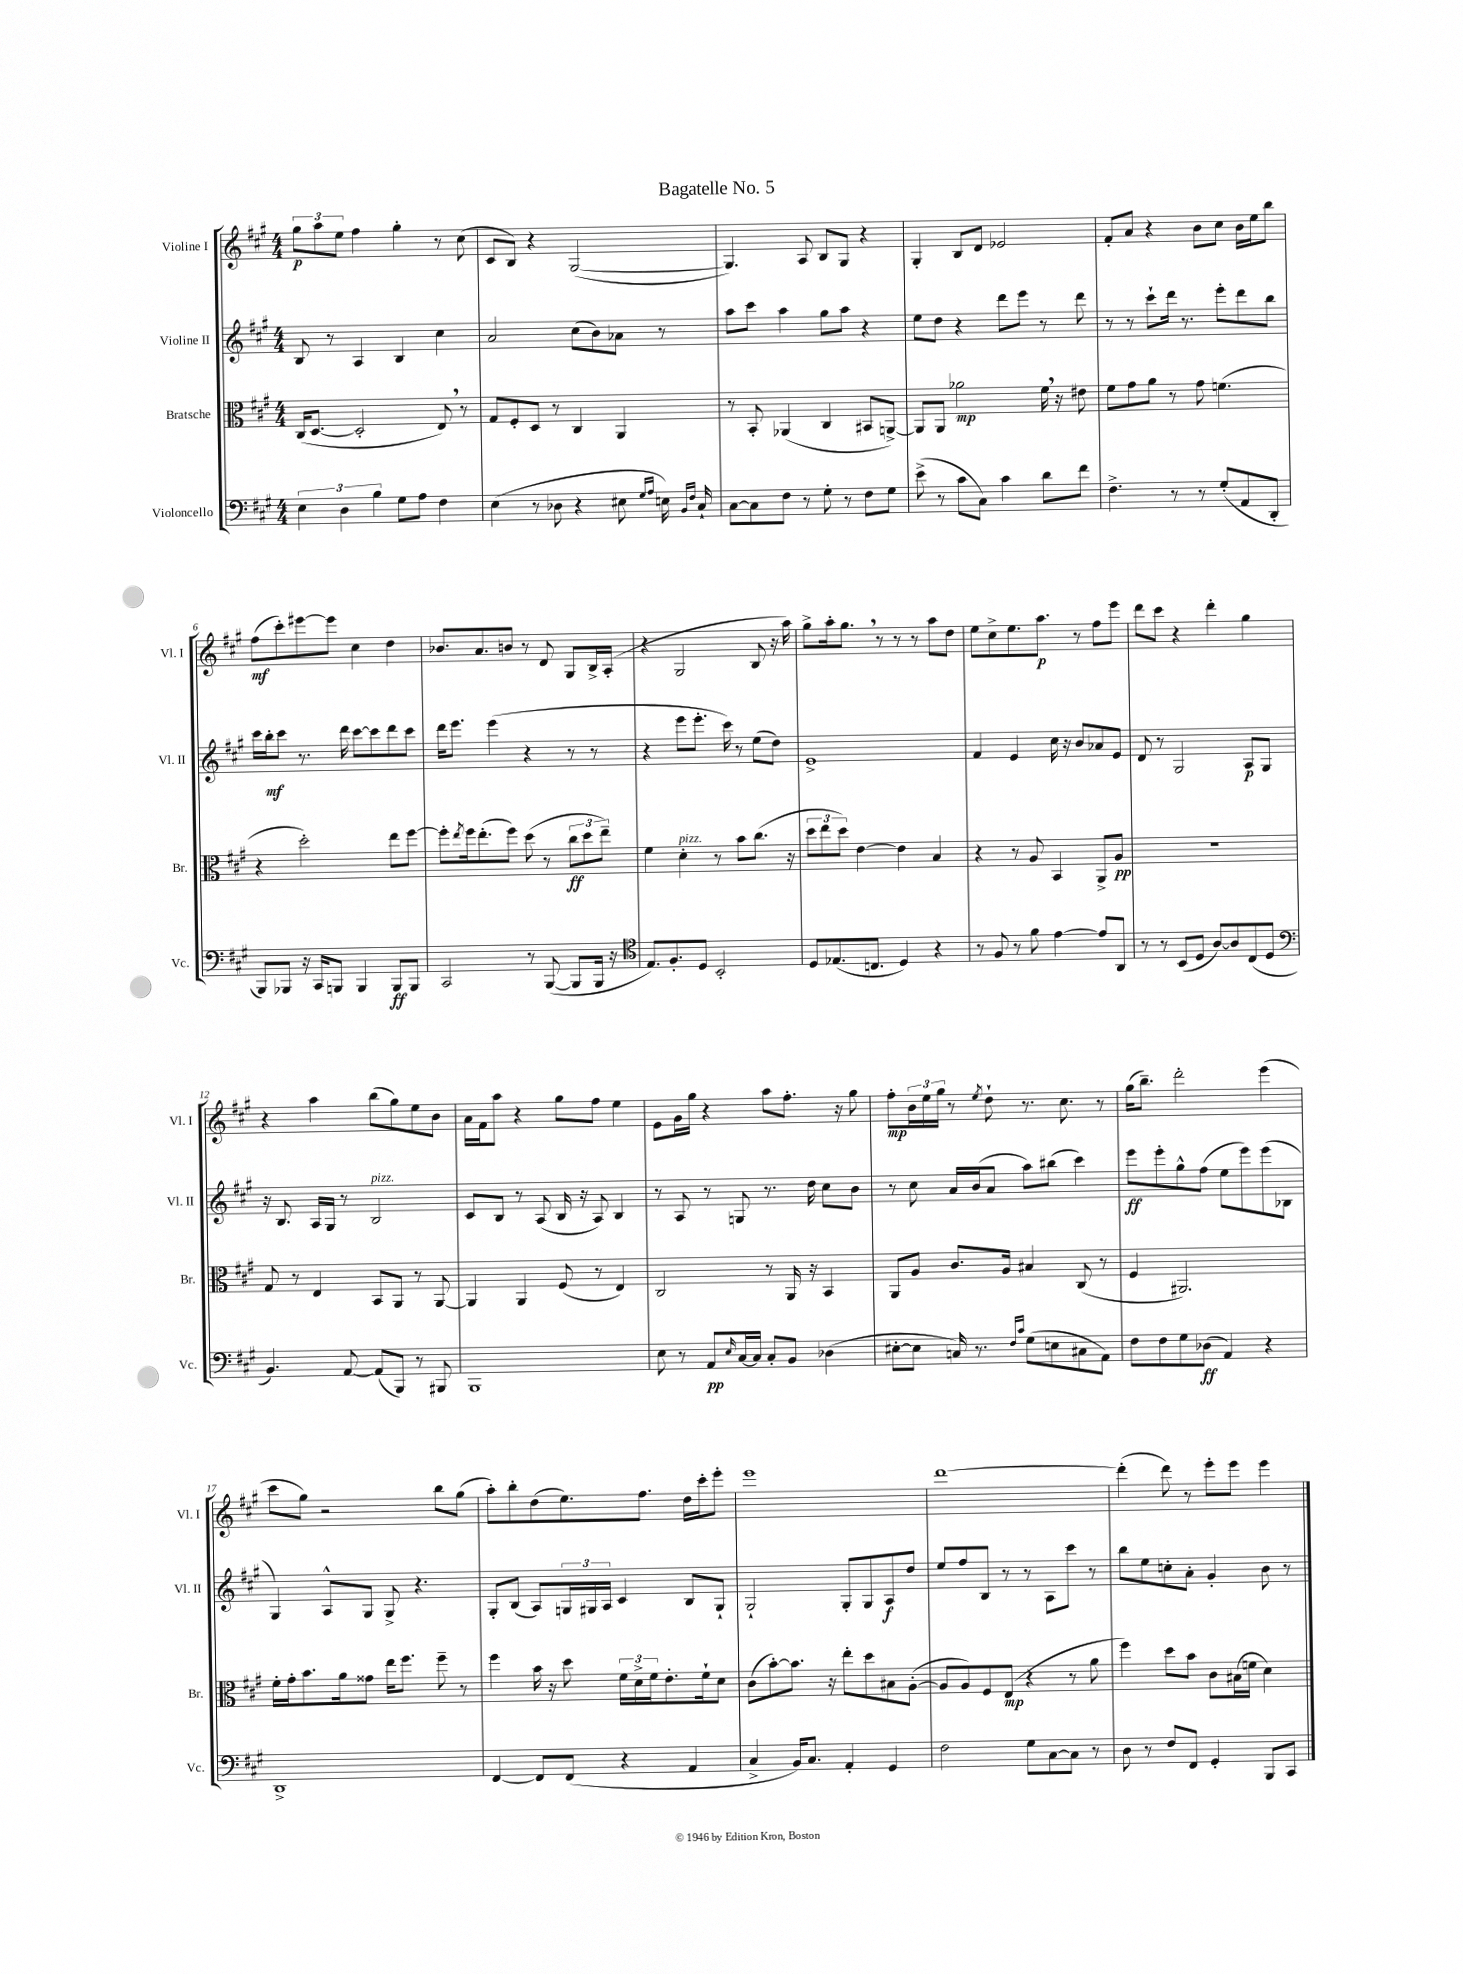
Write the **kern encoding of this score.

**kern	**kern	**kern	**kern
*staff4	*staff3	*staff2	*staff1
*clefF4	*clefC3	*clefG2	*clefG2
*k[f#c#g#]	*k[f#c#g#]	*k[f#c#g#]	*k[f#c#g#]
*M4/4	*M4/4	*M4/4	*M4/4
6E	(16C#	8B	12gg#
.	[8.D	.	.
.	.	.	12aa
.	.	8r	.
6D	.	.	12ee
.	2D']	4A	4ff#
6B	.	.	.
8G#	.	4B	4gg#'
8A	.	.	.
4F#	8E)	4cc#	8r
.	8r	.	(8cc#
=	=	=	=
(4E	8G#	2a	8c#
.	8F#'	.	8B)
8r	8D	.	4r
8D-	8r	.	.
4r	4C#	(8cc#	([2G#
.	.	8b)	.
8E#	4AA	8a-	.
16qqG#	.	.	.
16qqA	.	.	.
16E)	.	8r	.
16qqBB	.	.	.
16qqF#	.	.	.
16C#`	.	.	.
=	=	=	=
[8C#	8r	8aa	4.G#])
8C#]	8BB'	8ccc#	.
8F#	(4AA-	4aa	.
8r	.	.	8A
8G#'	4C#	8gg#	8B
8r	.	8aa	8G#
8F#	8BB#	4r	4r
8G#	[8AA^)	.	.
=	=	=	=
(8e^	8AA]	8ee	4G#'
8r	8AA	8dd	.
8c#	2a-	4r	8B
8C#)	.	.	8d
4c#	.	8ddd	2e-
.	.	8eee	.
8d	16f#	8r	.
.	16r	.	.
8f#	8e#	8ddd	.
=	=	=	=
4.F#^	8f#	8r	8f#'
.	8g#	8r	8a
.	8a	8ccc#`	4r
8r	8r	16ddd	.
.	.	8.r	.
8r	8g#	.	8b
(8G#'	(4.f	8eee'	8cc#
8AA	.	8ddd	16b
.	.	.	16ee
8DD'	.	8bb	8bb
=	=	=	=
8BBB)	4r	16ccc#	(8ff#
.	.	16bb'	.
8BBB-	.	8ccc#	8ccc#')
16r	2dd')	8.r	[8eee#
16CC#	.	.	.
8BBB	.	.	8eee#]
.	.	16ddd	.
4BBB	.	[8ccc#	4cc#
.	.	8ccc#]	.
8BBB	8ee	8ddd	4dd
8BBB	[8ff#	8ccc#	.
=	=	=	=
2CC#	8ff#']	16ddd	8.b-
.	.	8.eee	.
.	8qee	.	.
.	16ff#	.	.
.	(8.ee'	.	8.a
.	.	(4eee	.
.	8ff#)	.	8b
8r	(8dd	4r	8r
([8BBB	8r	.	8d
8BBB]	12cc#	8r	8G#
.	12dd	.	.
16BBB	.	8r	16B^
.	12ee~)	.	.
16r	.	.	(16A'
=	=	=	=
*clefC4	*	*	*
8.E)	4f#	4r	4r
8.F#'	.	.	.
.	4d'	8eee	2G#
8D	.	8.eee'	.
2BB'	8r	.	.
.	.	16ccc#)	.
.	8b	8r	.
.	(8.cc#	(8ee	8B
.	.	8dd)	16r
.	16r	.	16aa)
=	=	=	=
8D	12dd	1e^	8gg#^
.	12ee	.	.
(8.E-	.	.	16aa'
.	12dd)	.	.
.	.	.	8.gg#
.	[4e	.	.
8.C	.	.	.
.	.	.	8r
4D)	4e]	.	8r
.	.	.	8r
4r	4B	.	8aa
.	.	.	8dd
=	=	=	=
8r	4r	4f#	8ee
8F#	.	.	8cc#^
8r	8r	4e	8.ee
8f#	8A	.	.
.	.	.	8.aa
[4e	4BB	16cc#	.
.	.	16r	.
.	.	8b	8r
8e]	8AA^	8a-	8ff#
8AA	8A	8e	8eee
=	=	=	=
8r	1r	8d	8ddd
8r	.	8r	8ccc#
(8BB	.	2G#	4r
8D	.	.	.
[8A)	.	.	4ddd'
8A]	.	.	.
(8C#	.	8A	4gg#
8D	.	8G#	.
=	=	=	=
*clefF4	*	*	*
4.BB)	8G#	16r	4r
.	.	8.B	.
.	8r	.	.
.	4E	16A	4aa
.	.	16G#	.
[8AA	.	8r	.
(8AA]	8BB	2B	(8bb
8BBB)	8AA	.	8gg#)
8r	8r	.	8ee
8BBB#	[8AA	.	8b
=	=	=	=
1BBB	4AA]	8c#	16a
.	.	.	16f#
.	.	8B	8aa
.	4AA	8r	4r
.	.	(8A	.
.	(8F#	16B	8gg#
.	.	16r	.
.	8r	8A)	8ff#
.	4E)	4B	4ee
=	=	=	=
8E	2C#	8r	8e
8r	.	8A	16g#
.	.	.	16gg#
8AA	.	8r	4r
16qqE	.	.	.
[16C#	.	8G	.
16C#]	.	.	.
8C#'	8r	8.r	8aa
8BB	16AA	.	8.ff#'
.	16r	16dd	.
(4D-	4BB	8cc#	.
.	.	.	16r
.	.	8b	8gg#
=	=	=	=
[8E#'	8AA	8r	8ff#'
8E#]	8A	8cc#	24b
.	.	.	24ee
.	.	.	24gg#
16C)	8.c#	16a	8r
8.r	.	(16b	.
.	.	.	8qee
.	.	8a	8dd`
.	16A	.	.
16qqF#	.	.	.
16qqc#	.	.	.
(8G#	4B#	8aa)	8.r
8E	.	(8bb#	.
.	.	.	8.cc#
8C#	(8C#	4ccc#)	.
8AA)	8r	.	8r
=	=	=	=
8F#	4F#	8eee	(16gg#
.	.	.	8.bb~)
8F#	.	8eee'	.
8G#	2.AA#)	8gg#^^	2ddd'
(8D-	.	(8ff#	.
4AA)	.	8ee	.
.	.	8eee)	.
4r	.	(8eee	(4eee
.	.	8B-	.
=	=	=	=
1DD^	16f#'	4G#)	8ccc#
.	16g#'	.	.
.	8.b	.	8gg#)
.	.	8A^^	2r
.	16a	.	.
.	8g##	8G#	.
.	16ee	8G#^	.
.	8.ff#	.	.
.	.	4.r	.
.	8ff#~	.	8bb
.	8r	.	(8gg#
=	=	=	=
[4FF#	4ff#	8G#'	8aa')
.	.	(8B	8bb'
8FF#]	16b	8A)	(8dd
.	16r	.	.
(8FF#	8dd	24G	8.ee)
.	.	24G#	.
.	.	24A	.
4r	24f#	4c#	.
.	24d^	.	.
.	.	.	8.ff#
.	24f#	.	.
.	8.e'	.	.
4AA	.	8B	16dd
.	16f#`	.	16ccc#'
.	8d	8G#`	8eee'
=	=	=	=
4C#^	(8c#	2G#`	1eee
.	[8b')	.	.
16BB)	8.b]	.	.
8.C#	.	.	.
.	16r	.	.
4AA'	8ee'	8G#'	.
.	8dd	8G#	.
4GG#	8B#	8A	.
.	([8A'	8dd	.
=	=	=	=
2F#	8A]	8ee	[1ddd
.	8A)	8ff#	.
.	8F#	8B	.
.	(8E	8r	.
8G#	4r	8r	.
[8C#	.	8A	.
8C#]	8r	8ccc#	.
8r	8a	8r	.
=	=	=	=
8D	4ff#)	8bb	(4ddd']
8r	.	8ee	.
8F#	8dd	8cc'	8ddd)
8FF#	8b	8a'	8r
4GG#'	8c#	4g#'	8eee'
.	(16B#	.	8eee
.	16f	.	.
8BBB	4d)	8b	4eee
8CC#	.	8r	.
==	==	==	==
*-	*-	*-	*-
